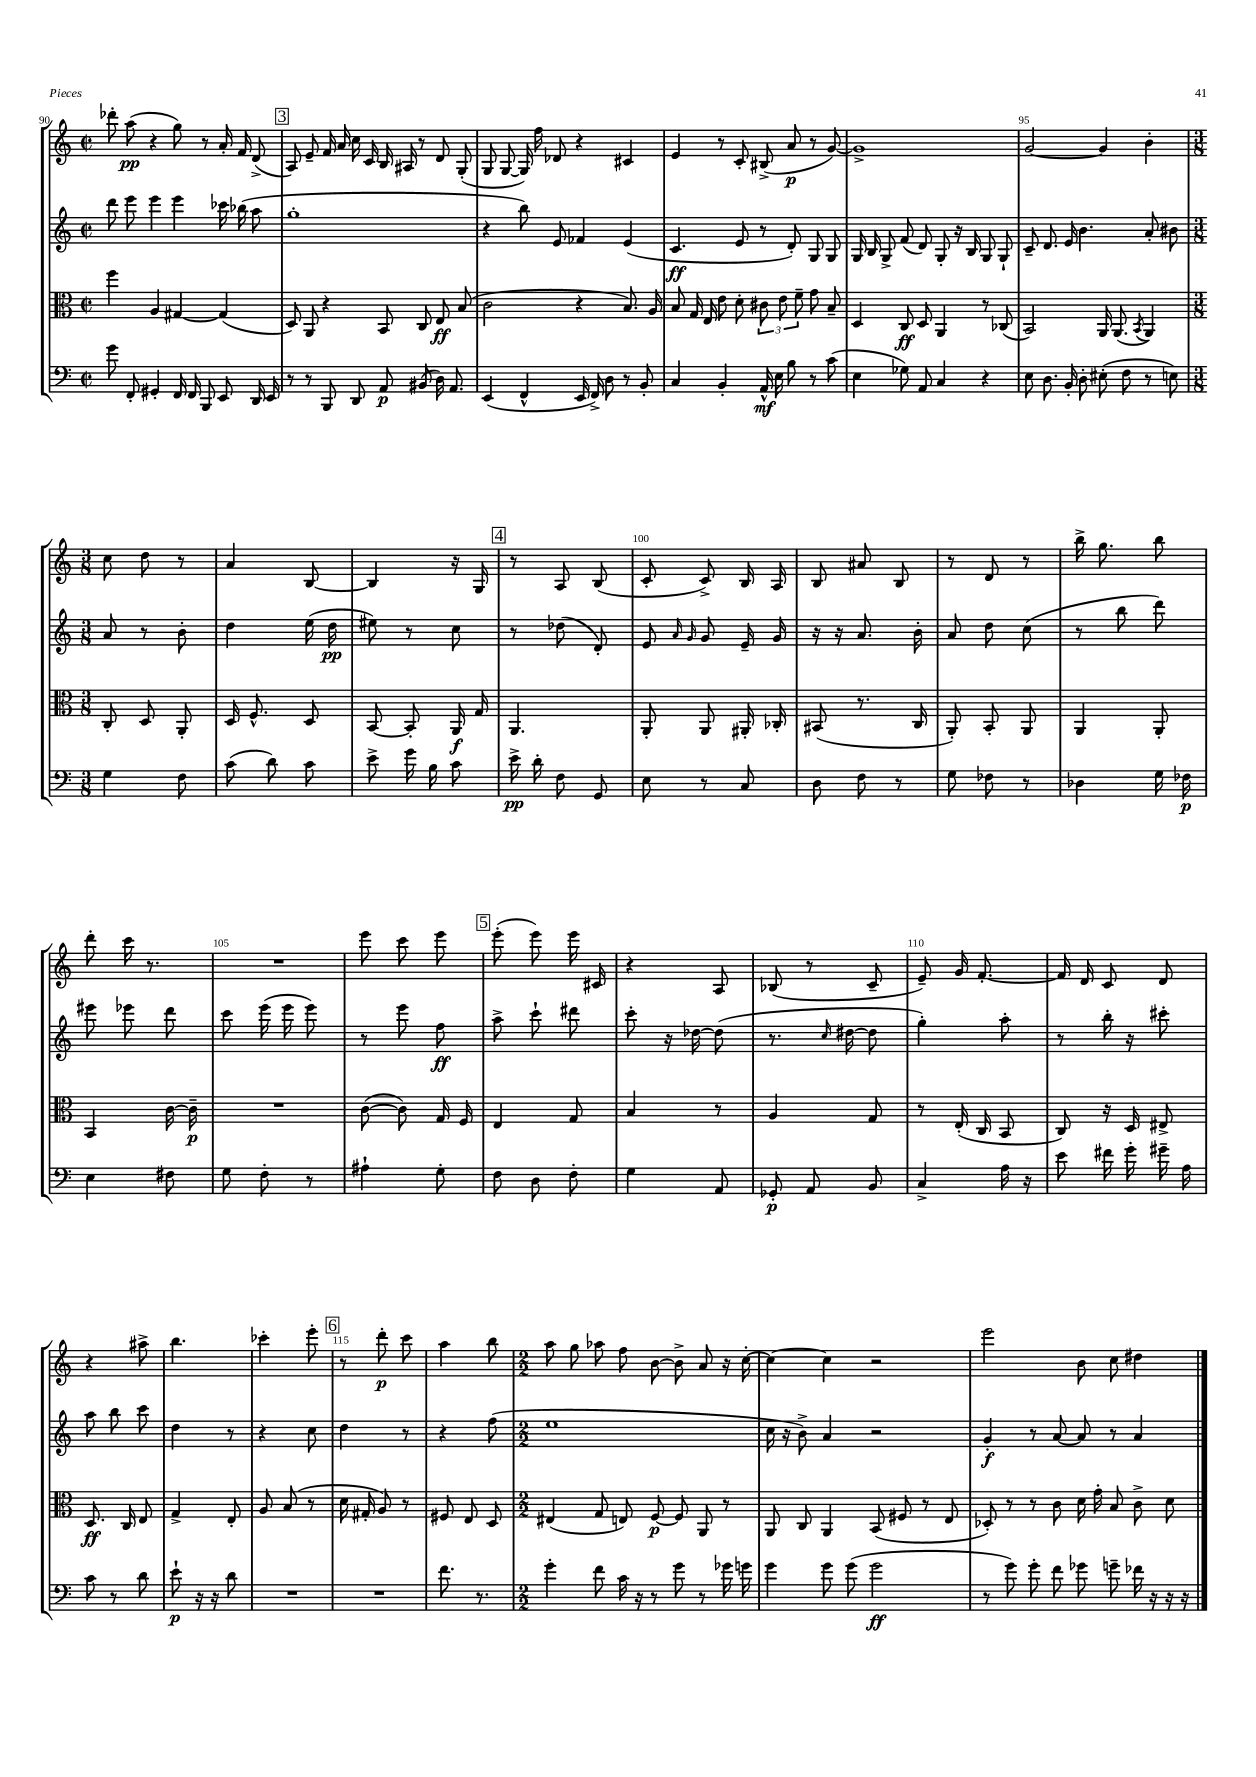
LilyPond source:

<<
\new StaffGroup <<
\new Staff = "s0" {
    \clef treble \key c \major \defaultTimeSignature \time 2/2
    \autoBeamOff des'''8-. a''8\pp( r4 g''8) r8 a'16-. f'16 d'8->( |
    \mark \markup { \box "3" } a8) e'8-- f'16 a'16 c''16 c'16 b16 ais16 r8 d'8 g8-.( |
    g8 g8~ g16) f''16 des'8 r4 cis'4 |
    e'4 r8 c'8-. bis8->( a'8\p r8 g'8~) |
    g'1-> |
    g'2~ g'4 b'4-. |
    \numericTimeSignature \time 3/8 c''8 d''8 r8 |
    a'4 b8~ |
    b4 r16 g16 |
    \mark \markup { \box "4" } r8 a8 b8( |
    c'8-. c'8->) b16 a16 |
    b8 ais'8 b8 |
    r8 d'8 r8 |
    b''16-> g''8. b''8 |
    d'''8-. c'''16 r8. |
    R4. |
    e'''8 c'''8 e'''8 |
    \mark \markup { \box "5" } e'''8-.( e'''8) e'''16 cis'16 |
    r4 a8 |
    bes8( r8 c'8-- |
    e'8--) g'16 f'8.~-. |
    f'16 d'16 c'8 d'8 |
    r4 ais''8-> |
    b''4. |
    ces'''4-. e'''8-. |
    \mark \markup { \box "6" } r8 d'''8-.\p c'''8 |
    a''4 b''8 |
    \numericTimeSignature \time 2/2 a''8 g''8 aes''8 f''8 b'8~ b'8-> a'8 r16 c''16~-. |
    c''4~ c''4 r2 |
    e'''2 b'8 c''8 dis''4 \bar "|." |
}
\new Staff = "s1" {
    \clef treble \key c \major \defaultTimeSignature \time 2/2
    \autoBeamOff d'''8 e'''8 e'''4 e'''4 ces'''16 bes''16( a''8 |
    \mark \markup { \box "3" } g''1-. |
    r4 b''8) e'8 fes'4 e'4( |
    c'4.\ff e'8 r8 d'8-.) g8 g8 |
    g16 b16 g8-> f'8( d'8) g8-. r16 b16 g8 g8-! |
    c'8-- d'8. e'16 b'4. a'8-. bis'8 |
    \numericTimeSignature \time 3/8 a'8 r8 b'8-. |
    d''4 e''16( d''16\pp |
    eis''8) r8 c''8 |
    \mark \markup { \box "4" } r8 des''8( d'8-.) |
    e'8 \grace { a'16 g'16 } g'8 e'16-- g'16 |
    r16 r16 a'8. b'16-. |
    a'8 d''8 c''8( |
    r8 b''8 d'''8) |
    eis'''8 ees'''8 d'''8 |
    c'''8 e'''16( e'''16 e'''8) |
    r8 e'''8 f''8\ff |
    \mark \markup { \box "5" } a''8-> c'''8-! dis'''8 |
    c'''8-. r16 des''16~ des''8( |
    r8. \grace { c''16 } dis''16~ dis''8 |
    g''4-.) a''8-. |
    r8 b''16-. r16 cis'''8-. |
    a''8 b''8 c'''8 |
    d''4 r8 |
    r4 c''8 |
    \mark \markup { \box "6" } d''4 r8 |
    r4 f''8( |
    \numericTimeSignature \time 2/2 e''1 |
    c''16 r16 b'8->) a'4 r2 |
    g'4-.\f r8 a'8~ a'8 r8 a'4 \bar "|." |
}
\new Staff = "s2" {
    \clef alto \key c \major \defaultTimeSignature \time 2/2
    \autoBeamOff f''4 a4 gis4~ gis4( |
    \mark \markup { \box "3" } d8) a,8 r4 b,8 c8 e8\ff b8( |
    c'2 r4 b8.) a16 |
    b8 g16 e16 e'8 d'8-. \tuplet 3/2 { cis'8 e'8 f'8-- } g'8 b8-- |
    d4 c8\ff d8 a,4 r8 ces8( |
    b,2) a,16 a,8.( \acciaccatura { b,8 } a,4) |
    \numericTimeSignature \time 3/8 c8-. d8 a,8-. |
    d16 f8.-^ d8 |
    b,8~ b,8-. a,16\f g16 |
    \mark \markup { \box "4" } a,4. |
    a,8-. a,8 ais,16-. ces16-. |
    bis,8( r8. c16 |
    a,8-.) b,8-. a,8 |
    a,4 a,8-. |
    b,4 c'16~ c'16--\p |
    R4. |
    c'8~( c'8) g16 f16 |
    \mark \markup { \box "5" } e4 g8 |
    b4 r8 |
    a4 g8 |
    r8 e16-.( c16 b,8 |
    c8) r16 d16 eis8-> |
    d8.\ff c16 e8 |
    g4-> e8-. |
    a8 b8( r8 |
    \mark \markup { \box "6" } d'16 gis16-. a8) r8 |
    fis8 e8 d8 |
    \numericTimeSignature \time 2/2 eis4( g8 e8) f8~\p f8 a,8 r8 |
    a,8 c8 a,4 b,8( fis8 r8 e8 |
    des8-.) r8 r8 c'8 d'16 g'16-. b8 c'8-> d'8 \bar "|." |
}
\new Staff = "s3" {
    \clef bass \key c \major \defaultTimeSignature \time 2/2
    \autoBeamOff g'8 f,8-. gis,4-. f,16 f,16 b,,8 e,8 d,16 e,16 |
    \mark \markup { \box "3" } r8 r8 b,,8 d,8 a,8\p bis,8( d16) a,8. |
    e,4( f,4-^ e,16 f,16->) d8 r8 b,8-. |
    c4 b,4-. a,16-^\mf e16 b8 r8 c'8( |
    e4 ges8) a,8 c4 r4 |
    e8 d8. b,16-. d8-. eis8-.( f8 r8 e8) |
    \numericTimeSignature \time 3/8 g4 f8 |
    c'8( d'8) c'8 |
    e'8-> g'16 b16 c'8 |
    \mark \markup { \box "4" } e'16->\pp d'16-. f8 g,8 |
    e8 r8 c8 |
    d8 f8 r8 |
    g8 fes8 r8 |
    des4 g16 fes16\p |
    e4 fis8 |
    g8 f8-. r8 |
    ais4-! g8-. |
    \mark \markup { \box "5" } f8 d8 f8-. |
    g4 a,8 |
    ges,8-.\p a,8 b,8 |
    c4-> a16 r16 |
    e'8 fis'16 g'16-. gis'16-- a16 |
    c'8 r8 d'8 |
    e'8-!\p r16 r16 d'8 |
    R4. |
    \mark \markup { \box "6" } R4. |
    f'8. r8. |
    \numericTimeSignature \time 2/2 g'4-. f'8 c'16 r16 r8 g'8 r8 ges'16 g'16 |
    g'4 g'8 g'8( g'2\ff |
    r8 g'8) g'8-. f'8 ges'8 g'8-- fes'16 r16 r16 r16 \bar "|." |
}
>>
>>
\layout { \context { \Score currentBarNumber = #90 \override BarNumber.break-visibility = ##(#f #t #t) barNumberVisibility = #(every-nth-bar-number-visible 5) } }
